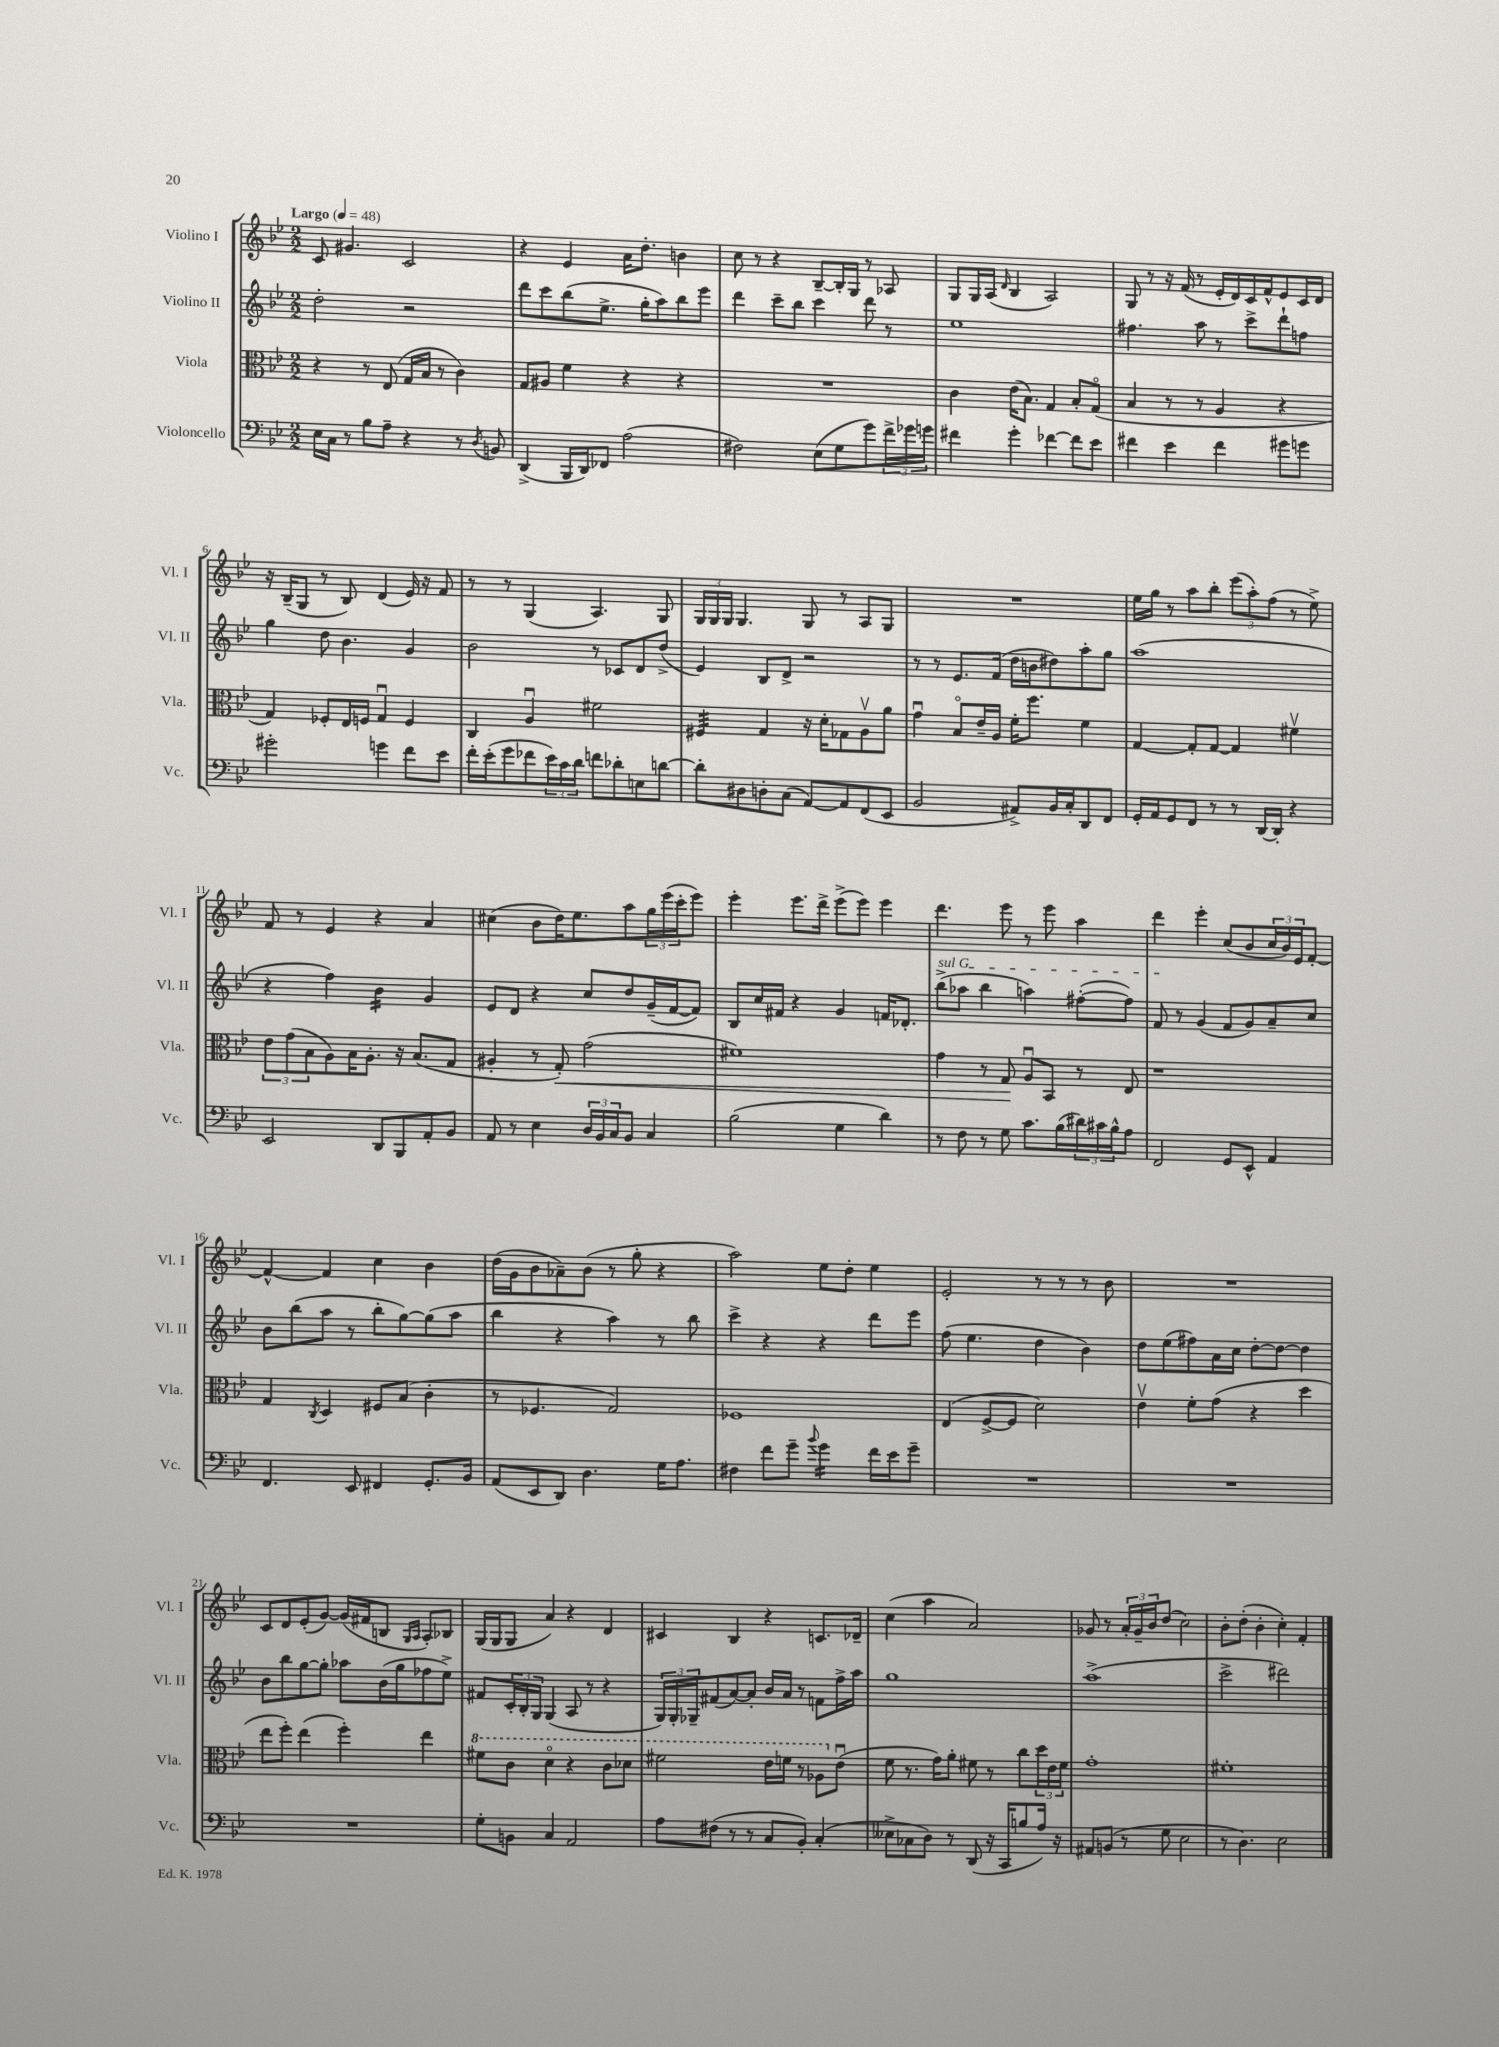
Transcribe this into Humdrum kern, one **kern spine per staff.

**kern	**kern	**kern	**kern
*staff4	*staff3	*staff2	*staff1
*clefF4	*clefC3	*clefG2	*clefG2
*k[b-e-]	*k[b-e-]	*k[b-e-]	*k[b-e-]
*M2/2	*M2/2	*M2/2	*M2/2
*MM48	*MM48	*MM48	*MM48
16E-	4r	2dd'	8c
16C	.	.	.
8r	.	.	4.g#
8B-	8r	.	.
8A~	(8E-	.	.
4r	16G	2r	2c
.	16B-	.	.
.	8r	.	.
8r	4c)	.	.
8qD	.	.	.
8BB	.	.	.
=	=	=	=
(4DD^	8G	8ddd	4r
.	8A#	8ccc	.
16BBB-	4f	(8bb-	4e-
16DD)	.	.	.
8FF-	.	8.ee-^	.
(2A	4r	.	16a
.	.	16gg'	8.dd'
.	.	8aa)	.
.	4r	8bb-	4b
.	.	8eee-	.
=	=	=	=
2F#)	1r	4ddd	8cc
.	.	.	8r
.	.	8ccc~	4r
.	.	8bb-	.
(8E-	.	4ccc	[8B-~
8G	.	.	16B-']
.	.	.	16G
8g)	.	8ddd	8r
24f^	.	8r	8A-
24g-	.	.	.
24g	.	.	.
=	=	=	=
4f#	4c	1ee-	8G
.	.	.	16G
.	.	.	(16A
.	.	.	16qqd
4g'	(16e-	.	4B-
.	8.B-)	.	.
[4f-	4G	.	2A)
8f-]	8B-'	.	.
8e-	(8Go	.	.
=	=	=	=
4f#	4B-	4.ff#	8G
.	.	.	8r
4e-	8r	.	16r
.	.	.	(16f
.	8r	8aa	8r
4f#	4A	8r	16e-'
.	.	.	16d)
.	.	8ccc^	16c
.	.	.	16f^^
8g#	4r	8ddd`	8e-
8g	.	8ff	16c
.	.	.	16d
=	=	=	=
2g#'	4G)	4gg	16r
.	.	.	(16B-~
.	.	.	8G
.	8F-'	8dd	8r
.	16E-	4.b-	8B-)
.	16F	.	.
4g	4Gu	.	(4d
8f	4F	4g	16e-)
.	.	.	16r
8e-	.	.	8f
=	=	=	=
16f'	4C	2b-	8r
(16e-'	.	.	.
8g	.	.	8r
8f-	4Au	.	(4G
24e-)	.	.	.
24c	.	.	.
24d	.	.	.
8f	2f#	8r	4.A)
8d-'	.	8c-	.
8E	.	8d	.
[8d	.	(8dd^	8G
=	=	=	=
8d']	4F#	4e-)	24G
.	.	.	24G
.	.	.	24G
8D#	.	.	4.G
8D'	4G	8B-	.
(8C	.	8d^	.
[8AA)	16r	2r	8G
.	16d'	.	.
8AA]	8G-	.	8r
(8FF	8Av	.	8A
8EE-	8a	.	8G
=	=	=	=
2BB-	4gu	8r	1r
.	.	8r	.
.	8B-o	8.e-	.
.	16e-~	.	.
.	16A	(16f	.
8AA#^)	16f'	16dd	.
.	8.ff	16b	.
16BB-	.	8dd#)	.
16C'	.	.	.
8DD	4f	8aa'	.
8FF	.	8gg	.
=	=	=	=
16GG'	[4G	(1aa	16ee-
16AA	.	.	16gg
8GG	.	.	8r
8FF	8G']	.	8aa
8r	[8G	.	8bb-'
8r	4G]	.	(12eee-
.	.	.	12aa')
[16DD	.	.	.
.	.	.	(12ff
16DD']	.	.	.
4r	4f#v	.	8r
.	.	.	8ee-^)
=	=	=	=
2EE-	12e-	4r	8f
.	(12g	.	.
.	.	.	8r
.	12B-	.	.
.	8A)	4ff)	4e-
.	16B-	.	.
.	8.A'	.	.
8DD	.	4b-	4r
8BBB-	16r	.	.
.	(8.B-	.	.
8AA'	.	4g	4a
8BB-	8G	.	.
=	=	=	=
8AA	4A#'	8e-	(4cc#
8r	.	8d	.
4E-	8r	4r	8b-
.	8G')	.	16dd)
.	.	.	8.ee-
24D	(2g	8cc	.
24BB-	.	.	.
24C	.	.	.
8BB-	.	8dd	8aa
4C	.	(16g~	24gg
.	.	.	(24eee-
.	.	[16f	.
.	.	.	24ccc'
.	.	8f])	8eee-)
=	=	=	=
(2B-	1f#)	8B-	4eee-'
.	.	16cc	.
.	.	16f#	.
.	.	4r	8.eee-
.	.	.	16ddd^
4G	.	4g	(8eee-^
.	.	.	8eee-)
4d)	.	16f	4eee-
.	.	8.d-'	.
=	=	=	=
8r	4g	(8bb-^	4.ddd
8F	.	8aa-	.
8r	8r	4bb-	.
8G	8G	.	8eee-
8.c	8Au	4aa)	8r
.	8BB-	.	8eee-
(16B-	.	.	.
24d#)	8r	([8ff#'	4aa
24c#	.	.	.
24B-^^	.	.	.
8A	8E-	8ff#])	.
=	=	=	=
2FF	1r	8f	4ddd
.	.	8r	.
.	.	(4g	4eee-'
8GG	.	8f	(8cc
8EE-^^	.	8g)	8b-
4AA	.	8a~	24cc
.	.	.	24b-)
.	.	.	24e-
.	.	8cc	[8f'
=	=	=	=
4.FF	4G	8b-	4f^^_
.	.	(8bb-	.
.	8qC	.	.
.	4D	8aa	4f]
8EE-	.	8r	.
4FF#	8F#	8bb-'	4cc
.	(8B-	[8gg)	.
8.GG'	4c'	(8gg]	4b-
.	.	8aa	.
16BB-	.	.	.
=	=	=	=
(8AA	8r	4bb-	(16dd
.	.	.	16g
8EE-	4.F-	.	8b-
8DD)	.	4r	8a-~)
4.D	.	.	(8b-
.	2G)	4aa)	8r
.	.	.	8gg'
16G	.	8r	4r
8.A	.	.	.
.	.	8bb-	.
=	=	=	=
4F#	1F-	4ccc^	2aa)
8f	.	4r	.
8g~	.	.	.
8qqb-	.	.	.
4g	.	4r	8ee-
.	.	.	8dd'
16f	.	8ddd	4ee-
16e-	.	.	.
8g~	.	8eee-	.
=	=	=	=
1r	(4E-	(8ff	2e-'
.	.	4.ee-	.
.	[8F^	.	.
.	8F]	.	.
.	2d)	4dd	8r
.	.	.	8r
.	.	4b-)	8r
.	.	.	8b-
=	=	=	=
1r	4e-v	8dd	1r
.	.	(8ee-	.
.	8f'	8ff#)	.
.	(8g	16a	.
.	.	16cc	.
.	4r	[8dd'	.
.	.	8dd_	.
.	4dd	4dd]	.
=	=	=	=
1r	8ee-	8b-	8c
.	8ff')	8bb-	8d
.	(4ee-	[8gg	(8e-'
.	.	8gg']	[8g)
.	4ff')	8aa-	(16g]
.	.	.	16f#
.	.	(16b-	8B
.	.	16gg	.
.	.	.	16qqG
.	.	.	16qqA
.	4ee-	8ff-	8A')
.	.	8ee-^)	8B-
=	=	=	=
8G'	8ff#	8f#	(16G
.	.	.	16G
8BB	8cc	24c'	8G
.	.	24B-'	.
.	.	24G	.
4C	4ddo	(4G	4a)
2AA	4r	8A	4r
.	.	8r	.
.	8cc	4r	4d
.	8dd-	.	.
=	=	=	=
8A	2ff#	24G)	4c#
.	.	24G'	.
.	.	24G-~	.
(8F#	.	(8f#	.
8r	.	[8a)	4B-
8r	.	8a']	.
8C	16ee-	16b-	4r
.	16ff	16a	.
8BB-')	8r	8r	.
(4C'	8a-	8f	8.c
.	(8e-u	16ff^	.
.	.	16aa	16d-~
=	=	=	=
8E--^	8f	1gg	(4cc
8C-	8.r	.	.
8D)	.	.	4aa
.	16g)	.	.
8r	8a'	.	.
(8DD	8f#	.	2a)
16r	8r	.	.
16CC	.	.	.
8B	8cc	.	.
16A)	24dd	.	.
.	24e-	.	.
16r	.	.	.
.	24f#	.	.
=	=	=	=
8AA#	1g'	(1aa^	8g-
(8BB	.	.	8r
8r	.	.	24a'
.	.	.	24g-~
.	.	.	24b-
8G	.	.	(8dd
2E-	.	.	2cc)
=	=	=	=
8r	1f#'	2ccc^	8b-'
4.D)	.	.	(8dd'
.	.	.	4b-'
2E-	.	2ddd#)	4cc')
.	.	.	4f'
==	==	==	==
*-	*-	*-	*-
